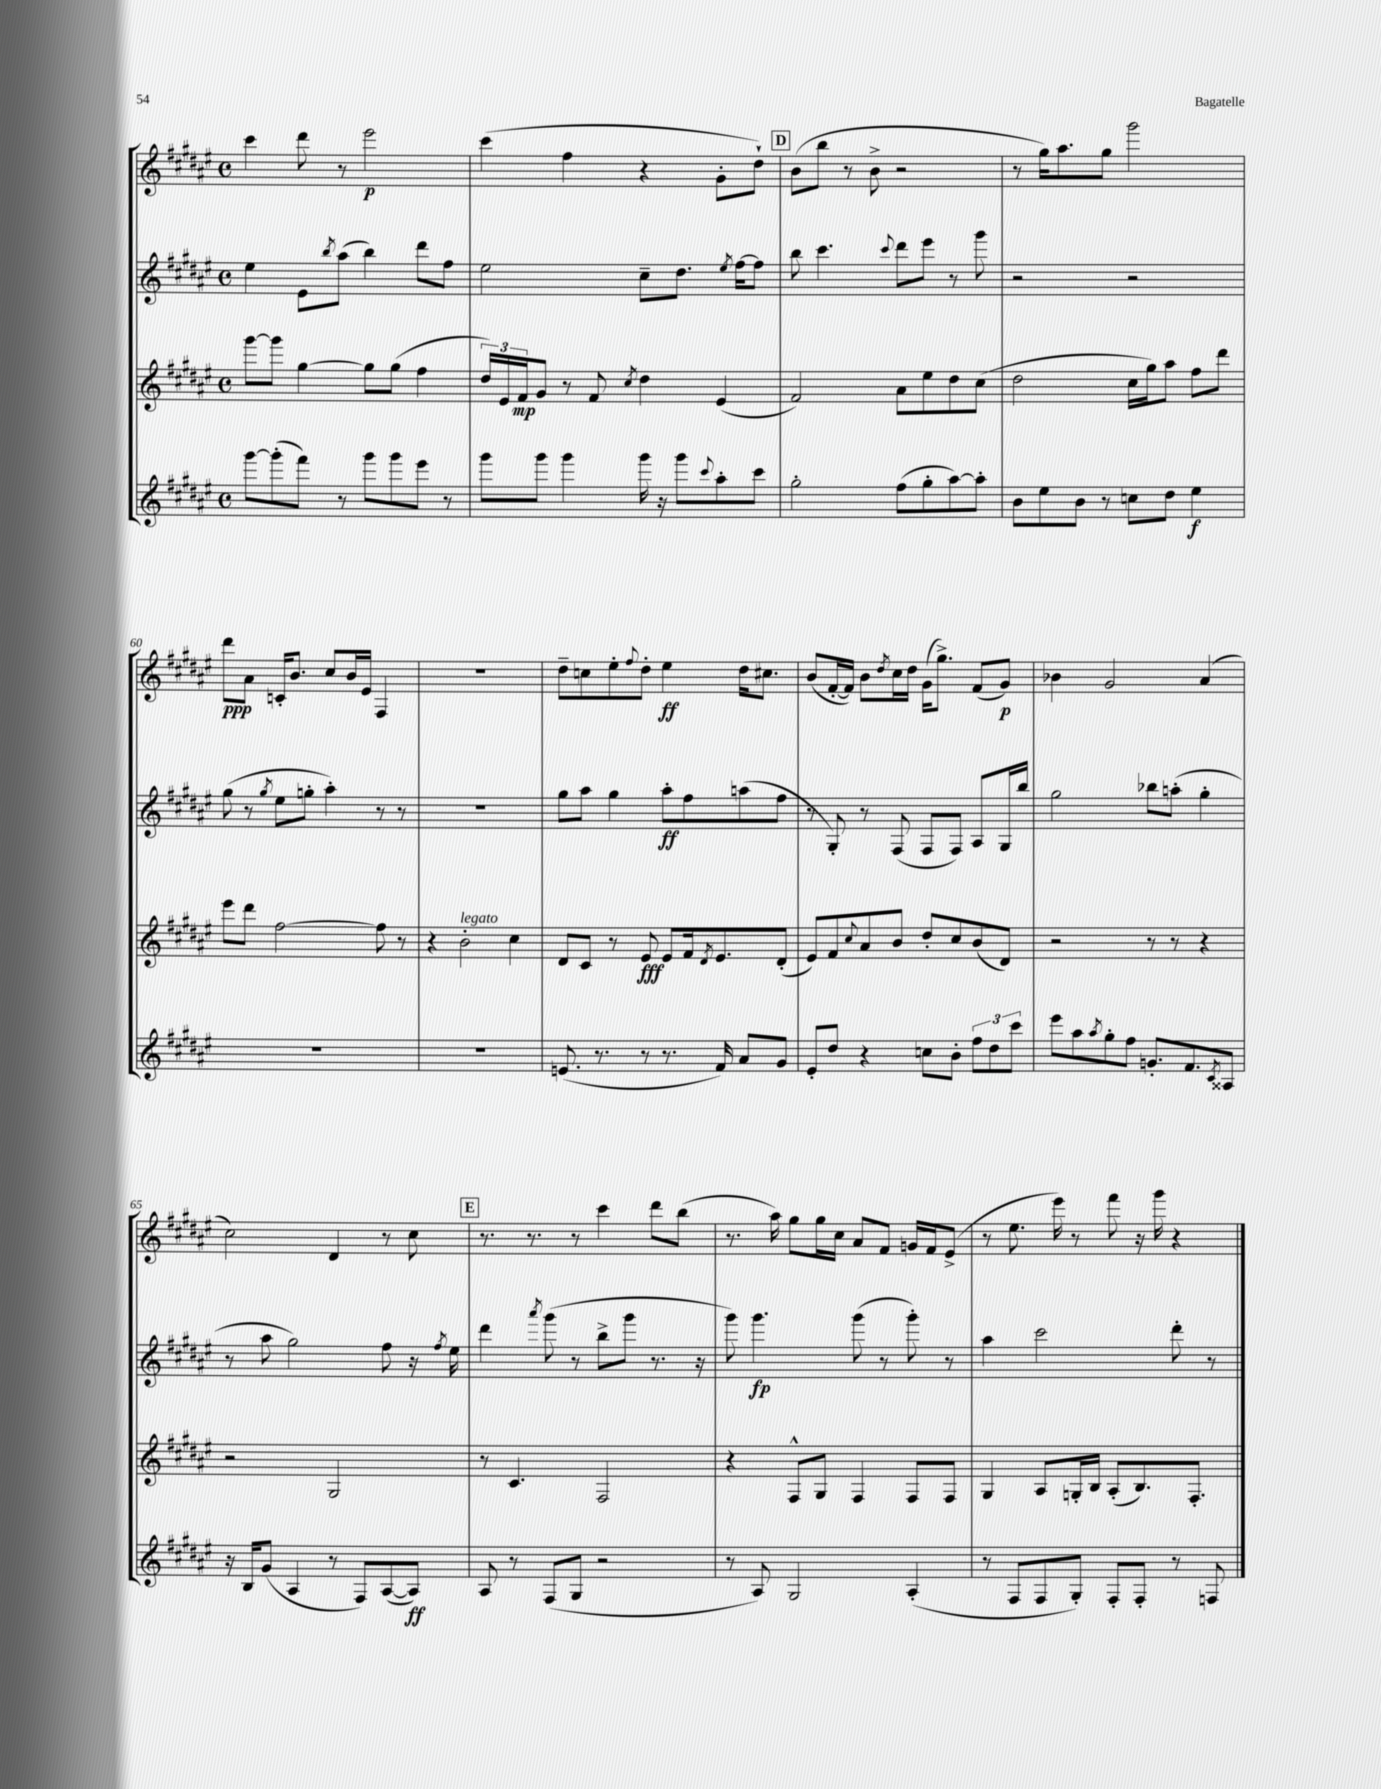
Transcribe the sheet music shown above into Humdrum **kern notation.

**kern	**kern	**kern	**kern
*staff4	*staff3	*staff2	*staff1
*clefG2	*clefG2	*clefG2	*clefG2
*k[f#c#g#d#a#e#]	*k[f#c#g#d#a#e#]	*k[f#c#g#d#a#e#]	*k[f#c#g#d#a#e#]
*M4/4	*M4/4	*M4/4	*M4/4
*met(c)	*met(c)	*met(c)	*met(c)
[8ggg#	[8ggg#	4ee#	4ccc#
(8ggg#']	8ggg#]	.	.
8fff#)	[4gg#	8e#	8ddd#
.	.	8qbb	.
8r	.	(8aa#	8r
8ggg#	8gg#]	4bb)	2eee#
8ggg#	(8gg#	.	.
8eee#	4ff#	8ddd#	.
8r	.	8ff#	.
=	=	=	=
8ggg#	24dd#)	2ee#	(4ccc#
.	24e#	.	.
.	24f#	.	.
8ggg#	8g#	.	.
4ggg#	8r	.	4ff#
.	8f#	.	.
.	8qcc#	.	.
16ggg#	4dd#	8cc#~	4r
16r	.	.	.
8ggg#	.	8.dd#	.
8qqccc#	.	.	.
8aa#'	(4e#	.	8g#'
.	.	8qee#	.
.	.	[16ff#	.
8ccc#	.	8ff#]	8dd#`)
=	=	=	=
2gg#'	2f#)	8bb	(8b
.	.	4.ccc#	8bb
.	.	.	8r
.	.	.	8b^
.	.	8qqccc#	.
(8ff#	8a#	8ddd#	2r
8gg#'	8ee#	8eee#	.
[8aa#)	8dd#	8r	.
8aa#']	(8cc#	8ggg#	.
=	=	=	=
8b	2dd#	2r	8r
8ee#	.	.	16gg#)
.	.	.	8.aa#
8b	.	.	.
8r	.	.	8gg#
8cc	16cc#	2r	2ggg#
.	16gg#)	.	.
8dd#	8aa#	.	.
4ee#	8ff#	.	.
.	8ddd#	.	.
=	=	=	=
1r	8eee#	(8gg#	8ddd#
.	8ddd#	8r	8a#
.	.	8qgg#	.
.	[2ff#	8ee#	16c'
.	.	.	8.b
.	.	8gg'	.
.	.	4aa#')	8cc#
.	.	.	16b
.	.	.	16e#
.	8ff#]	8r	4F#
.	8r	8r	.
=	=	=	=
1r	4r	1r	1r
.	2b'	.	.
.	4cc#	.	.
=	=	=	=
(8.e	8d#	8gg#	8dd#~
.	8c#	8aa#	8cc
8.r	.	.	.
.	8r	4gg#	8ee#'
.	.	.	8qqff#
8r	8e#	.	8dd#'
8.r	8e#	8aa#'	4ee#
.	16f#	8ff#	.
.	8qd#	.	.
16f#)	8.e#	.	.
8a#	.	(8aa	16dd#
.	.	.	8.cc#
8g#	(8d#'	8ff#	.
=	=	=	=
8e#'	8e#)	8r	(8b
8dd#	8f#	8G#')	[16f#'
.	.	.	16f#])
.	8qqcc#	.	.
4r	8a#	8r	8b
.	.	.	8qdd#
.	8b	(8F#	16cc#
.	.	.	16dd#
8cc	8dd#'	8F#	(16g#
.	.	.	8.gg#^)
8b'	8cc#	8F#)	.
12ff#	(8b	8A#	(8f#
12dd#	.	.	.
.	8d#)	16G#	8g#)
12ccc#	.	.	.
.	.	16bb	.
=	=	=	=
8eee#	2r	2gg#	4b-
8aa#	.	.	.
8qaa#	.	.	.
8gg#'	.	.	2g#
8ff#	.	.	.
8.g'	8r	8bb-	.
.	8r	(8aa'	.
8.f#	.	.	.
.	4r	4gg#'	(4a#
8qc#	.	.	.
8A##	.	.	.
=	=	=	=
16r	2r	8r	2cc#)
16B	.	.	.
(8g#	.	8aa#	.
4A#	.	2gg#)	.
8r	2G#	.	4d#
8F#)	.	.	.
([8A#	.	8ff#	8r
8A#])	.	16r	8cc#
.	.	8qff#	.
.	.	16ee#	.
=	=	=	=
8A#	8r	4ddd#	8.r
8r	4.c#	.	.
.	.	.	8.r
.	.	8qaaa#	.
(8F#	.	(8ggg#	.
8G#	.	8r	8r
2r	2F#	8bb^	4ccc#
.	.	8ggg#	.
.	.	8.r	8ddd#
.	.	.	(8bb
.	.	16r	.
=	=	=	=
8r	4r	8ggg#)	8.r
8A#)	.	4.ggg#	.
.	.	.	16aa#)
2G#	8F#^^	.	8gg#
.	8G#	.	16gg#
.	.	.	16cc#
.	4F#	(8ggg#	8a#
.	.	8r	8f#
(4A#'	8F#	8ggg#')	16g
.	.	.	16f#
.	8F#	8r	(8e#^
=	=	=	=
8r	4G#	4aa#	8r
8F#	.	.	8.ee#
8F#	8A#	2ccc#	.
.	.	.	16eee#)
8G#')	16G'	.	8r
.	16B	.	.
8F#'	(8A#'	.	8fff#
8F#'	8.B)	.	16r
.	.	.	16ggg#
8r	.	8ddd#'	4r
.	8.F#'	.	.
8F	.	8r	.
==	==	==	==
*-	*-	*-	*-
